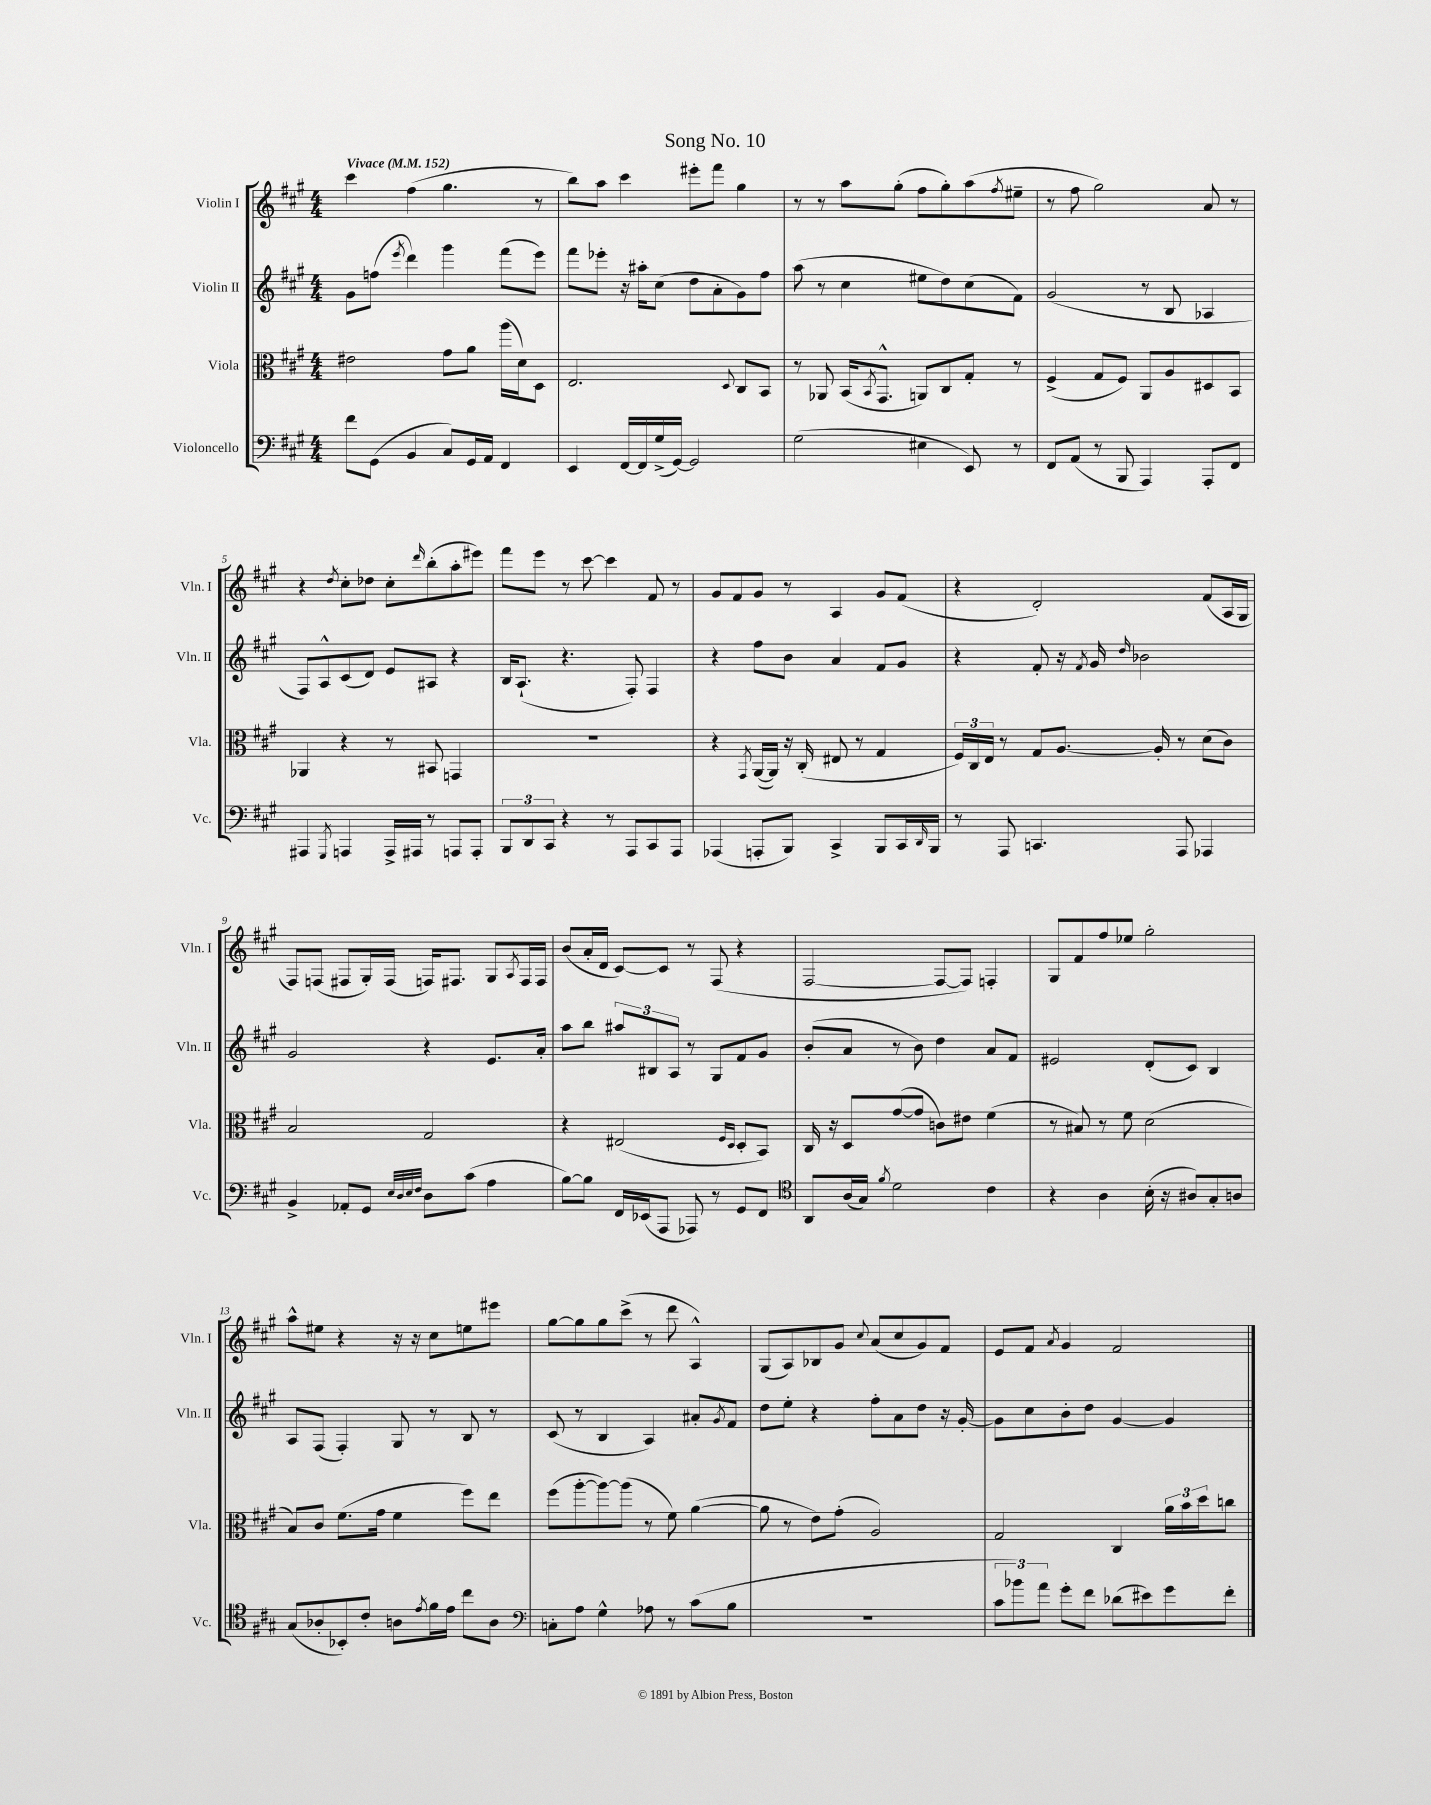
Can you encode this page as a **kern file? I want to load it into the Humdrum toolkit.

**kern	**kern	**kern	**kern
*part4	*part3	*part2	*part1
*staff4	*staff3	*staff2	*staff1
*I"Violoncello	*I"Viola	*I"Violin II	*I"Violin I
*I'Vc.	*I'Vla.	*I'Vln. II	*I'Vln. I
*clefF4	*clefC3	*clefG2	*clefG2
*k[f#c#g#]	*k[f#c#g#]	*k[f#c#g#]	*k[f#c#g#]
*M4/4	*M4/4	*M4/4	*M4/4
*MM152	*MM152	*MM152	*MM152
=1	=1	=1	=1
!	!	!	!LO:TX:a:B:t=Vivace
8f#\L	2e#X\	8g#\L	4ccc#\
(8GG#\J	.	(8ffn\J	.
.	.	8qeee/	.
4BB/	.	4ddd\)	(4ff#\
8C#/L)	8g#\L	4ggg#\	4.gg#\
16GG#/L	8a\J	.	.
16AA/JJ	.	.	.
4FF#/	(16aa\LL	(8fff#\L	.
.	16d\J)	.	.
.	8D\J	8eee\J)	8r
=2	=2	=2	=2
4EE/	2.E/	8fff#\L	8bb\L)
.	.	8eee-X'\J	8aa\J
[16FF#/LL	.	16r	4ccc#\
16FF#/]	.	16aa#X'\KL	.
(16G#^/	.	(8cc#\J	.
[16GG#/JJ)	.	.	.
2GG#/]	.	8dd\L	8eee#X'\L
.	.	8a'\	8fff#\J
.	8qqD/	.	.
.	8C#/L	8g#\)	4gg#\
.	8BB/J	8ff#\J	.
=3	=3	=3	=3
(2G#\	8r	(8aa\	8r
.	8AA-X/	8r	8r
.	(16BB/KL	4cc#\	8aa\L
.	8qBB/	.	.
.	8.GG#^^/J	.	.
.	.	.	(8gg#'\J
4E#X\	8AAn/L)	8ee#X\L	8ff#\L
.	8C#/	8dd\)	8gg#'\)
8EE/)	8G#'/J	(8cc#\	(8aa\
.	.	.	8qff#/
8r	8r	8f#\J)	8ee#X~\J
=4	=4	=4	=4
8FF#/L	(4F#^/	(2g#/	8r
(8AA/J	.	.	8ff#\
8r	8G#/L	.	2gg#\)
8BBB/	8F#/J)	.	.
4AAA/)	8AA/L	8r	.
.	8A/	8B/	.
8AAA'/L	8D#X/	4A-X/	8a/
8FF#/J	8BB/J	.	8r
!!LO:LB:g=z
=5	=5	=5	=5
4AAA#X/	4AA-X/	8F#/L)	4r
.	.	8A^^/	.
8qGGG#/	.	.	8qdd/
4AAAn/	4r	(8c#/	8cc#'\L
.	.	8d/J)	8dd-X\J
16AAA^/LL	8r	8e/L	8cc#'\L
16AAA#X/JJ	.	.	.
.	.	.	16qqddd/
8r	8BB#X/	8A#X/J	(8bb'\
8AAAn/L	4GGn/	4r	8aa'\
8AAA'/J	.	.	8eee#X\J)
=6	=6	=6	=6
12BBB/L	1r	16B/KL	8fff#\L
.	.	(8.A`/J	.
12DD/	.	.	.
.	.	.	8eee\J
12CC#/J	.	.	.
4r	.	4.r	8r
.	.	.	[8ccc#\
8r	.	.	4ccc#\]
8AAA/L	.	8F#'/)	.
8CC#/	.	4F#/	8f#/
8AAA/J	.	.	8r
=7	=7	=7	=7
(4AAA-X/	4r	4r	8g#/L
.	.	.	8f#/
.	8qGG#/	.	.
8AAAn'/L	([16AA/LL	8ff#\L	8g#/J
.	16AA/JJ])	.	.
8BBB/J)	16r	8b\J	8r
.	(16C#'/	.	.
4CC#^/	8E#X/	4a/	4A/
.	8r	.	.
8BBB/L	4G#/	8f#/L	8g#/L
16CC#/L	.	8g#/J	(8f#/J
16qqDD/	.	.	.
16BBB/JJ	.	.	.
=8	=8	=8	=8
8r	24F#/LL)	4r	4r
.	24C#/	.	.
.	24E/JJ	.	.
8AAA/	8r	.	.
4.CCn/	8G#/L	8f#'/	2d'/)
.	[8.A/J	16r	.
.	.	8qf#/	.
.	.	16g#/	.
.	.	16qqdd/	.
.	.	2b-X\	.
.	16A'/]	.	.
8AAA/	8r	.	.
4AAA-X/	(8d\L	.	(8f#/L
.	8c#\J)	.	16A/L
.	.	.	16G#/JJ
!!LO:LB:g=z
=9	=9	=9	=9
4BB^/	2B/	2g#/	8F#/L)
.	.	.	(8Fn/J
8AA-X'/L	.	.	8F#X/L
8GG#/J	.	.	16G#'/L)
.	.	.	(16F#/JJ
32qqE/LLL	.	.	.
32qqD/	.	.	.
32qqE/	.	.	.
32qqF#/JJJ	.	.	.
8D\L	2G#/	4r	16Fn/KL)
.	.	.	8.F#X/J
(8c#\J	.	.	.
4A\	.	8.e/L	8G#/L
.	.	.	8qA/
.	.	.	16F#/L
.	.	16a'/Jk	16F#/JJ
=10	=10	=10	=10
[8B\L)	4r	8aa\L	(8b/L
8B\J]	.	8bb\J	16a'/L
.	.	.	16d/JJ
16FF#/LL	(2E#X/	12aa#X/L	[8c#/L)
(16EE-X/J	.	.	.
.	.	12B#X/	.
8AAA/J	.	.	8c#/J]
.	.	12A/J	.
8AAA-X/)	.	8r	8r
8r	.	8G#/L	(8F#/
.	16qqF#/LL	.	.
.	16qqD/JJ	.	.
8GG#/L	8D'/L	8f#/	4r
8FF#/J	8BB/J)	8g#/J	.
=11	=11	=11	=11
*clefC4	*	*	*
8AA/L	16C#/	(8b'/L	[2F#/
.	16r	.	.
(16A/L	8D/L	8a/J	.
16G#/JJ)	.	.	.
8qf#/	.	.	.
2d\	([8g#/	8r	.
.	8g#/J]	8b\)	.
.	8cn\L)	4dd\	8F#/L_
.	8e#X\J	.	8F#/J])
4c#\	(4f#\	8a/L	4Fn'/
.	.	8f#/J	.
=12	=12	=12	=12
4r	8r	2e#X/	8G#/L
.	8B#X/)	.	8f#/
4A\	8r	.	8ff#/
.	8f#\	.	8ee-X/J
(16B'\	(2d\	(8d'/L	2gg#'\
16r	.	.	.
8A#X/L)	.	8c#/J)	.
8G#'/	.	4B/	.
8An/J	.	.	.
!!LO:LB:g=z
=13	=13	=13	=13
(8G#/L	8B/L)	8A/L	8aa^^\L
8A-X'/	8c#/J	(8F#/J	8ee#X\J
8BB-X'/)	(8.f#\L	4F#'/)	4r
8c#'/J	.	.	.
.	16g#\Jk	.	.
8An\L	4f#\	8G#/	16r
.	.	.	16r
8qe/	.	.	.
16f#\L	.	8r	8cc#\L
16e\JJ	.	.	.
8cc#\L	8ff#\L)	8B/	8een\
8A\J	8ee\J	8r	8eee#X\J
=14	=14	=14	=14
*clefF4	*	*	*
8Cn'\L	(8ff#\L	(8c#/	[8gg#\L
8A\J	[8aa'\	8r	8gg#\]
4G#^^\	8aa\_)	4B/	8gg#\
.	(8aa\J]	.	(8ccc#^\J
8A-X\	8r	4A/)	8r
8r	8f#\)	.	8ddd\
(8c#\L	([4a\	8a#X'/L	4A^^/)
.	.	8qg#/	.
8B\J	.	8f#/J	.
=15	=15	=15	=15
1r	8a\]	8dd\L	(8G#/L
.	8r	8ee'\J	8A/)
.	8e\L)	4r	8B-X/
.	(8g#'\J	.	8g#/J
.	.	.	8qqcc#/
.	2A/)	8ff#'\L	(8a/L
.	.	8a\	8cc#/
.	.	8dd\J	8g#/)
.	.	16r	8f#/J
.	.	[16g#'/	.
=16	=16	=16	=16
12c#\L	2G#/	8g#\L]	8e/L
12b-X\)	.	.	.
.	.	8cc#\	8f#/J
12a\J	.	.	.
.	.	.	8qa/
8g#'\L	.	8b'\	4g#/
8f#\J	.	8dd\J	.
(8d-X\L	4C#/	[4g#/	2f#/
8e#X\)	.	.	.
8g#\	24a\LL	4g#/]	.
.	24b\	.	.
.	24dd\J	.	.
8f#'\J	8ccn\J	.	.
==	==	==	==
*-	*-	*-	*-
